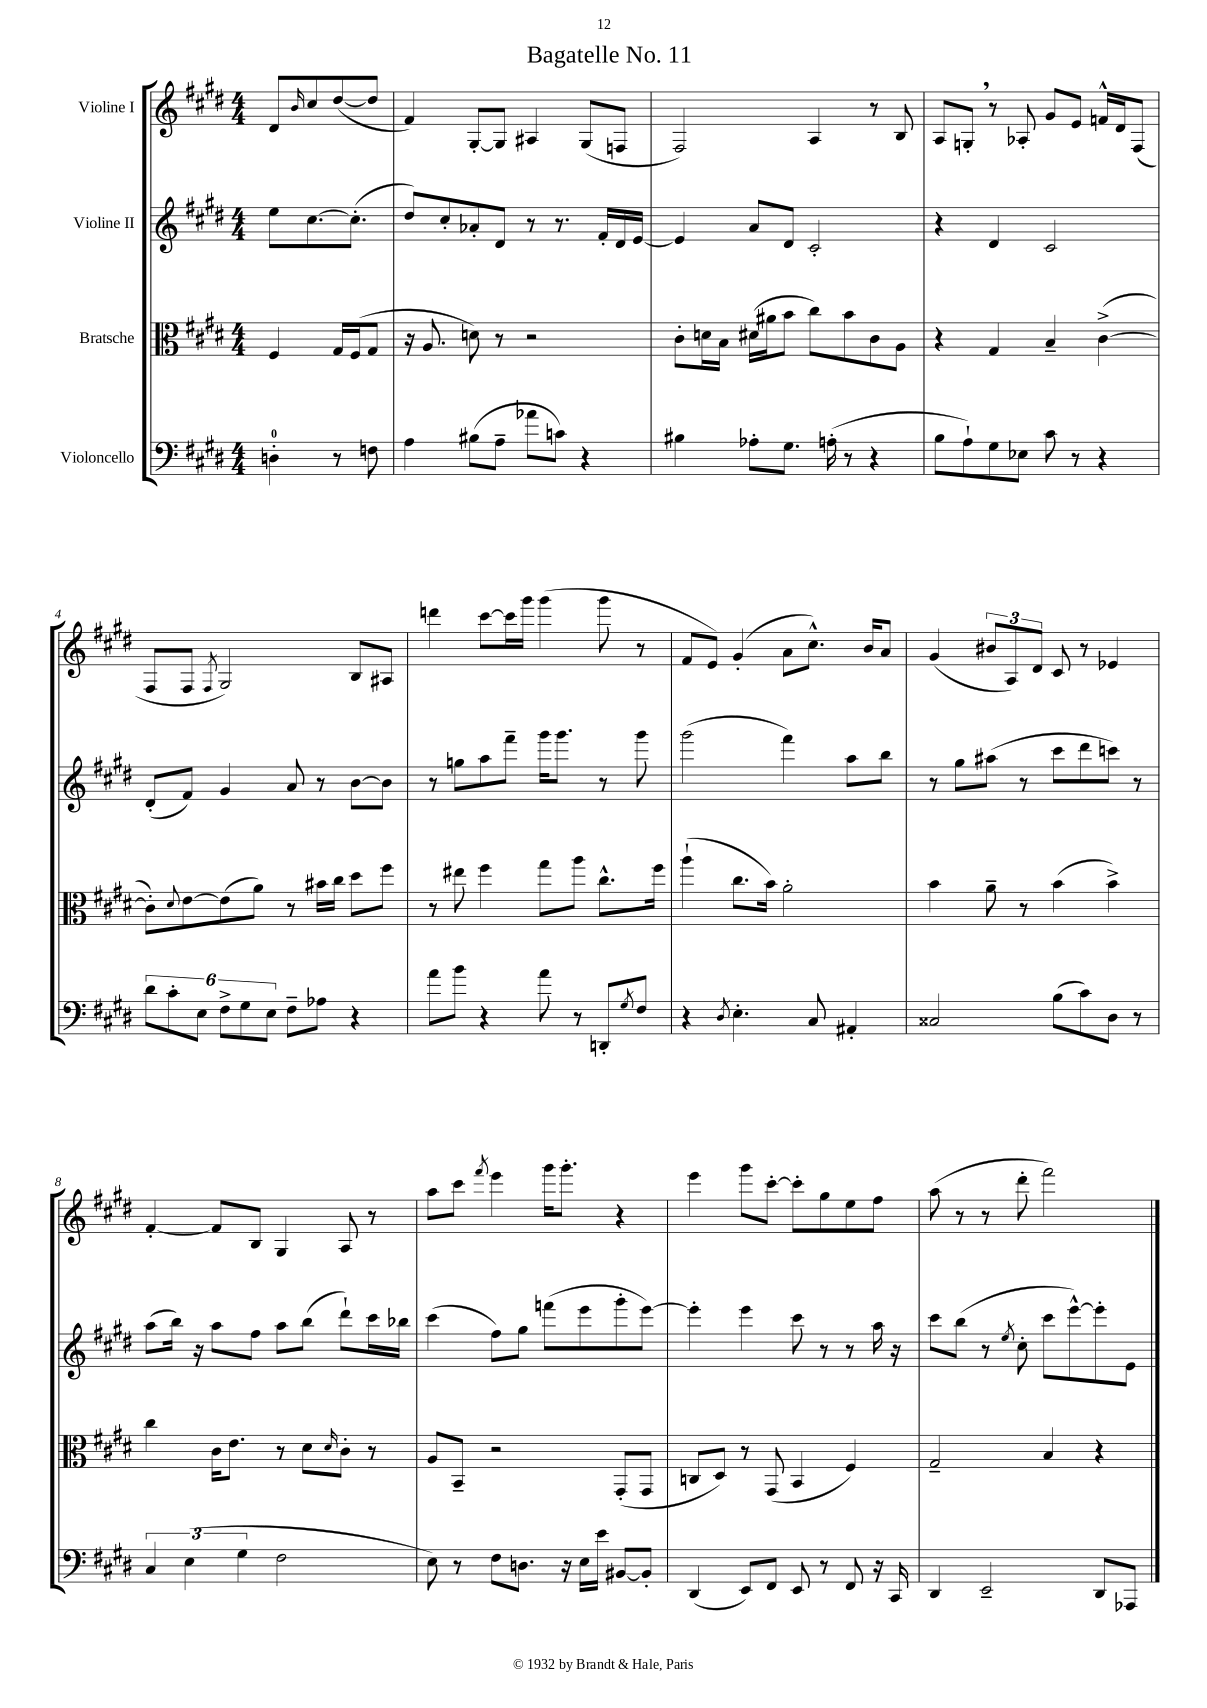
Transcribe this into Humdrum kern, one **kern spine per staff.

**kern	**kern	**kern	**kern
*staff4	*staff3	*staff2	*staff1
*clefF4	*clefC3	*clefG2	*clefG2
*k[f#c#g#d#]	*k[f#c#g#d#]	*k[f#c#g#d#]	*k[f#c#g#d#]
*M4/4	*M4/4	*M4/4	*M4/4
4D'\	4F#/	8ee\L	8d#/L
.	.	.	16qqb/
.	.	[8.cc#\	8cc#/
8r	16G#/LL	.	([8dd#/
.	(16F#/J	(8.cc#'\]J	.
8F\	8G#/J	.	8dd#/]J
=	=	=	=
4A\	16r	8dd#/L)	4f#/)
.	8.A/	.	.
.	.	8cc#'/	.
(8B#\L	8d\)	8a-'/	[8G#'/L
8A~\J	8r	8d#/J	8G#/]J
8a-\L	2r	8r	4A#/
8c\J)	.	8.r	.
4r	.	.	(8G#/L
.	.	16f#'/LL	.
.	.	16d#/	8F/J
.	.	[16e/JJ	.
=	=	=	=
4B#\	8c#'\L	4e/]	2F#/)
.	16d\L	.	.
.	16B\JJ	.	.
8A-'\L	(16d#\LL	8a/L	.
.	16a#\J	.	.
8.G#\J	8b\J	8d#/J	.
.	8cc#\L)	2c#'/	4A/
(16A'\	.	.	.
8r	8b\	.	.
4r	8c#\	.	8r
.	8A\J	.	8B/
=	=	=	=
8B\L	4r	4r	8A/L
8A`\)	.	.	8G'/J
8G#\	4G#/	4d#/	8r
8E-\J	.	.	8A-'/
8c#\	4B~/	2c#/	8g#/L
8r	.	.	8e/J
4r	([4c#^\	.	16f^^/LL
.	.	.	16d#/J
.	.	.	(8F#/J
=	=	=	=
12d#\L	8c#'\]L)	(8d#'/L	8F#/L
12c#'\	.	.	.
.	8qqd#/	.	.
.	[8e\	8f#/J)	8F#/J
12E\J	.	.	.
.	.	.	8qF#/
12F#^\L	(8e\]	4g#/	2G#/)
12G#\	.	.	.
.	8a\J)	.	.
12E\J	.	.	.
8F#~\L	8r	8a/	.
8A-\J	16b#\LL	8r	.
.	16cc#\JJ	.	.
4r	8dd#\L	[8b\L	8B/L
.	8ff#\J	8b\]J	8A#/J
=	=	=	=
8a\L	8r	8r	4ddd\
8b\J	8ee#\	8gg\L	.
4r	4ff#\	8aa\	[8ccc#\L
.	.	8fff#~\J	16ccc#\]L
.	.	.	16ggg#\JJ
8a\	8gg#\L	16ggg#\LK	(4ggg#\
.	.	8.ggg#\J	.
8r	8aa\J	.	.
8DD'/L	8.cc#^^\L	8r	8ggg#\
8qG#/	.	.	.
8F#/J	.	8ggg#\	8r
.	16ff#\Jk	.	.
=	=	=	=
4r	(4aa`\	(2ggg#\	8f#/L
.	.	.	8e/J)
8qD#/	.	.	.
4.E'\	8.cc#\L	.	(4g#'/
.	16b\Jk)	.	.
.	2a'\	4fff#\)	8a\L
8C#/	.	.	8.cc#^^\J)
4AA#'/	.	8aa\L	.
.	.	.	16b/LK
.	.	8bb\J	8a/J
=	=	=	=
2C##/	4b\	8r	(4g#/
.	.	8gg#\L	.
.	8a~\	(8aa#\J	12b#/L
.	.	.	12A/)
.	8r	8r	.
.	.	.	12d#/J
(8B\L	(4b\	8ccc#\L	8c#/
8c#\)	.	8ddd#\	8r
8D#\J	4b^\)	8ccc\J)	4e-/
8r	.	8r	.
=	=	=	=
6C#/	4cc#\	(8aa\L	[4f#'/
.	.	16bb\Jk)	.
(6E\	.	.	.
.	.	16r	.
.	16c#\LK	8aa\L	8f#/]L
.	8.e\J	.	.
6G#\	.	.	.
.	.	8ff#\J	8B/J
2F#\	8r	8aa\L	4G#/
.	8d#\L	(8bb\J	.
.	16qqd#/	.	.
.	8c#'\J	8ddd#`\L)	8A/
.	8r	16ccc#\L	8r
.	.	16bb-\JJ	.
=	=	=	=
8E\)	8A/L	(4ccc#\	8aa\L
8r	8BB~/J	.	8ccc#\J
.	.	.	8qfff#/
8F#\L	2r	8ff#\L)	4eee\
8.D\J	.	8gg#\J	.
.	.	(8fff\L	16ggg#\LK
16r	.	.	8.ggg#'\J
16E\LL	.	8eee\	.
16e\JJ	.	.	.
[8BB#/L	(8GG#'/L	8ggg#'\	4r
8BB#'/]J	8GG#/J	[8eee\J)	.
=	=	=	=
(4DD#/	8C/L	4eee'\]	4eee\
.	8D#/J)	.	.
8EE/L)	8r	4eee\	8ggg#\L
8FF#/J	(8GG#/	.	[8ccc#'\J
8EE/	4BB/	8ccc#\	8ccc#'\]L
8r	.	8r	8gg#\
8FF#/	4F#/)	8r	8ee\
16r	.	16aa\	8ff#\J
16CC#/	.	16r	.
=	=	=	=
4DD#/	2G#~/	8ccc#\L	(8aa\
.	.	(8bb\J	8r
2EE~/	.	8r	8r
.	.	8qee/	.
.	.	8cc#'\	8ddd#'\
.	4B/	8ccc#\L	2fff#\)
.	.	[8eee^^\)	.
8DD#/L	4r	8eee'\]	.
8AAA-/J	.	8e\J	.
==	==	==	==
*-	*-	*-	*-
